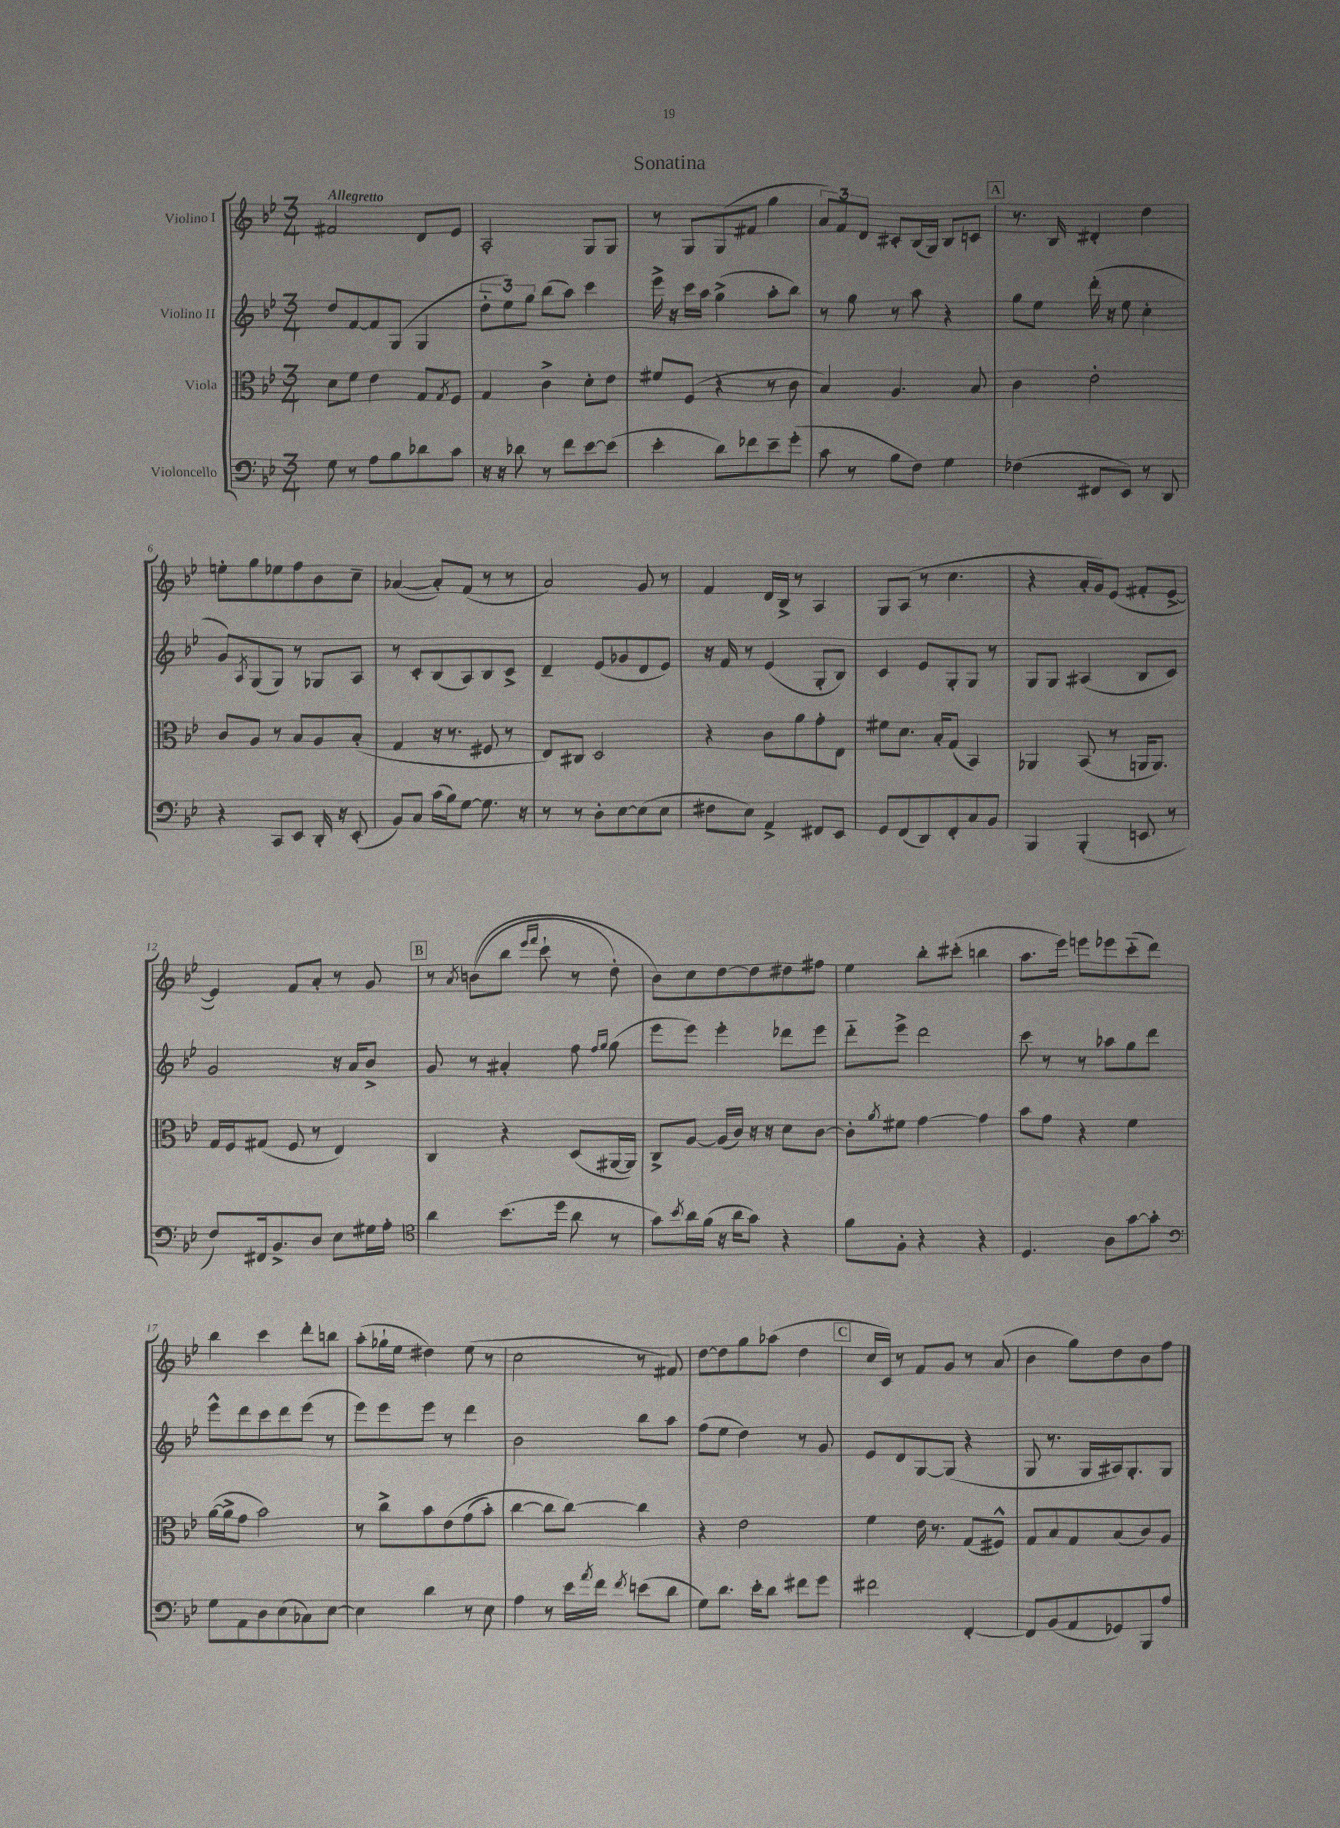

**kern	**kern	**kern	**kern
*part4	*part3	*part2	*part1
*staff4	*staff3	*staff2	*staff1
*I"Violoncello	*I"Viola	*I"Violino II	*I"Violino I
*clefF4	*clefC3	*clefG2	*clefG2
*k[b-e-]	*k[b-e-]	*k[b-e-]	*k[b-e-]
*M3/4	*M3/4	*M3/4	*M3/4
=1	=1	=1	=1
!	!	!	!LO:TX:a:B:t=Allegretto
8G\	8d\L	8dd/L	2f#X/
8r	8f\J	[8f/	.
8A\L	4e-\	8f/]	.
8B-\	.	(8G/J	.
8d-X\	8G/L	4G/	8d/L
.	8qG/	.	.
8c\J	8F/J	.	8e-/J
=2	=2	=2	=2
16r	4G/	12dd\L	2A'/
16r	.	.	.
.	.	12ee-\)	.
8d-X\	.	.	.
.	.	12gg\J	.
8r	4c^\	(8bb-\L	.
8f\L	.	8aa\J)	.
[8e-\	8d'\L	4ccc\	8G/L
(8e-\J]	8e-\J	.	8G/J
=3	=3	=3	=3
4e-'\	8f#X/L	16eee-^\	8r
.	.	16r	.
.	(8F/J	16ccc\LL	8G/L
.	.	16aa\JJ	.
8d\L)	4r	(4gg^\	(8G/
8f-X\	.	.	8f#X/J
8e-~\	8r	8aa'\L	4gg\
(8g'\J	8c\	8bb-\J)	.
=4	=4	=4	=4
8c\	4B-/)	8r	12a/L)
.	.	.	12f/
8r	.	8gg\	.
.	.	.	12d/J
8B-\L	4.A/	8r	8c#X'/L
8F\J)	.	8aa\	(16B-/L
.	.	.	16G/JJ)
4G\	.	4r	8B-/L
.	8B-/	.	8cn/J
!!LO:REH:place=s1:t=A
=5	=5	=5	=5
(4F-X\	4c\	8gg\L	8.r
.	.	8ee-\J	.
.	.	.	16B-/
8FF#X/L	2e-'\	(16ddd'\	4d#X'/
.	.	16r	.
8EE-/J)	.	8ee-\	.
8r	.	4cc'\	4dd\
8DD/	.	.	.
!!LO:LB:g=z
=6	=6	=6	=6
4r	8c/L	8g/L)	8een'\L
.	.	8qA/	.
.	8A/J	(8G/	8gg\
8CC/L	8r	8G/J)	8ee-X\
8EE-/J	8B-/L	8r	8ff\
16DD'/	8A/	8G-X/L	8b-\
16r	.	.	.
(8EE-'/	(8B-'/J	8A/J	8cc~\J
=7	=7	=7	=7
8BB-/L)	4G/	8r	([4a-X/
8C/J	.	8c'/L	.
(16c\LL	16r	(8B-/	8a-'/L])
16B-\J)	8.r	.	.
[8G\J	.	8A/)	(8f/J
8.G\]	8F#X/	8B-/	8r
.	8r	8c^/J	8r
16r	.	.	.
=8	=8	=8	=8
8r	8E-/L)	4d~/	2a/)
8r	8C#X/J	.	.
8D'\L	2D/	(8e-/L	.
[8E-\	.	8g-X/	.
(8E-\]	.	8d/	8g/
8E-\J	.	8e-/J)	8r
=9	=9	=9	=9
8F#X\L	4r	16r	4f/
.	.	16f/	.
8E-\J)	.	8r	.
4AA^/	8c\L	(4e-/	16d/LL
.	.	.	16B-^/JJ
.	8a\	.	8r
8FF#X/L	8g'\	8G'/L	4A/
8EE-/J	8E-\J	8B-/J)	.
=10	=10	=10	=10
8GG/L	8f#X\L	4c/	8G/L
(8FF/	8.d\J	.	(8A/J
8DD/)	.	8e-/L	8r
.	16B-'/KL	.	.
8FF'/	(8G/J	8G'/	4.cc\
8C/	4BB-/)	8G/J	.
8BB-/J	.	8r	.
=11	=11	=11	=11
4BBB-/	4AA-X/	8G/L	4r
.	.	8G/J	.
(4BBB-'/	(8BB-/	(4A#X/	16a'/LL
.	.	.	16g/J)
.	8r	.	(8e-/J
8EEn/	16AAn/KL	8B-/L	8f#X'/L
.	8.AA/J)	.	.
8r	.	8c/J)	[8e-^/J
!!LO:LB:g=z
=12	=12	=12	=12
8F/L)	16G/LL	2g/	4e-/])
.	16F/J	.	.
16FF#X/k	(8G#X/J	.	.
8.BB-^/	.	.	.
.	8F/	.	8f/L
8D/J	8r	.	8a'/J
8E-\L	4E-/)	16r	8r
.	.	16a/KL	.
16G#X\L	.	8b-^/J	8g/
16A'\JJ	.	.	.
!!LO:REH:place=s1:t=B
=13	=13	=13	=13
*clefC4	*	*	*
4a\	4C/	8g/	8r
.	.	.	8qa/
.	.	8r	((8bn\L
(8.b-\L	4r	4a#X'/	8bb-\J
.	.	.	16qqeee-/LL
.	.	.	16qqfff/JJ
.	.	.	8ccc`\
16dd\Jk	.	.	.
8a\	(8D/L	8ff\	8r
.	.	16qqff/LL	.
.	.	16qqgg/JJ	.
8r	[16AA#X/L	(8gg\	8dd'\)
.	16AA#/JJ])	.	.
=14	=14	=14	=14
8g\L)	8C^/L	8eee-\L	8b-\L)
8qb-/	.	.	.
16a\L	[8A/J	8eee-\J)	8cc\
(16f\JJ	.	.	.
16r	(16A/LL]	4eee-'\	[8dd\
16a\KL	16c/JJ)	.	.
8g\J)	16r	.	8dd\]
.	16r	.	.
4r	8d\L	8ddd-X\L	8dd#X\
.	[8c\J	8eee-\J	8ff#X\J
=15	=15	=15	=15
8f\L	8c'\L]	8ddd\L	4ee-\
.	8qa/	.	.
8F'\J	8f#X\J	8eee-^\J	.
4r	[4g\	2ddd\	8bb-'\L
.	.	.	(8ccc#X'\J
4r	4g\]	.	4bbn\
=16	=16	=16	=16
4.D/	8b-\L	8ccc\	8.aa\L
.	8g\J	8r	.
.	.	.	16eee-\Jk)
.	4r	8r	8eeen\L
8A\L	.	8aa-X\L	8eee-X\
[8g\	4f\	8gg\	(8ccc\
8g'\J]	.	8ddd\J	8ddd\J)
!!LO:LB:g=z
=17	=17	=17	=17
*clefF4	*	*	*
8G\L	([16a\LL	8eee-^^\L	4bb-\
.	16a^\J]	.	.
8AA\	8g\J	8ddd\	.
8D\	2b-\)	8ccc\	4ccc\
(8E-\	.	8ddd\	.
8C-X\)	.	(8eee-\J	8ddd'\L
[8E-\J	.	8r	8bbn\J
=18	=18	=18	=18
4E-\]	8r	8eee-\L)	(8aa'\L
.	8cc^\L	8eee-\	16gg-X`\L
.	.	.	16ee-\JJ
4d\	8b-\	8eee-\J	4dd#X\)
.	(8e-\	8r	.
8r	(8g\	4ddd\	(8ee-\
8E-\	8b-'\J)	.	8r
=19	=19	=19	=19
4A\	[4cc\	2b-\	2cc\
8r	8cc\L]	.	.
16e-\LL	[8cc\J)	.	.
8qa/	.	.	.
16f\JJ	.	.	.
8qf/	.	.	.
(8en\L	4cc\]	8bb-\L	8r
8d\J	.	8aa\J	8f#X/)
=20	=20	=20	=20
8G\L)	4r	(8ff\L	[8dd\L
8.d\J	.	8ee-\J	8dd\]
.	2e-\	4dd\)	8gg\
16e-'\KL	.	.	.
8d\J	.	.	(8aa-X\J
8f#X\L	.	8r	4dd\
8g\J	.	8g/	.
!!LO:REH:place=s1:t=C
=21	=21	=21	=21
2f#X\	4f\	8e-/L	16cc/LL
.	.	.	16c/JJ)
.	.	8d/	8r
.	16e-\	[8G/	8f/L
.	8.r	.	.
.	.	(8G/J]	8g/J
[4FF'/	(8G/L	4r	8r
.	8F#X^^/J)	.	(8a/
=22	=22	=22	=22
8FF/L]	8G/L	8G/	4b-\
(8BB-/	8B-/	8.r	.
8AA/	8G/	.	8gg\L)
.	.	16G/LL	.
8GG-X/)	(8B-/	16A#X/J)	8dd\
.	.	8.G'/	.
8BBB-/	8c/)	.	8b-\
8A/J	8A/J	8G/J	8ff\J
==	==	==	==
*-	*-	*-	*-
